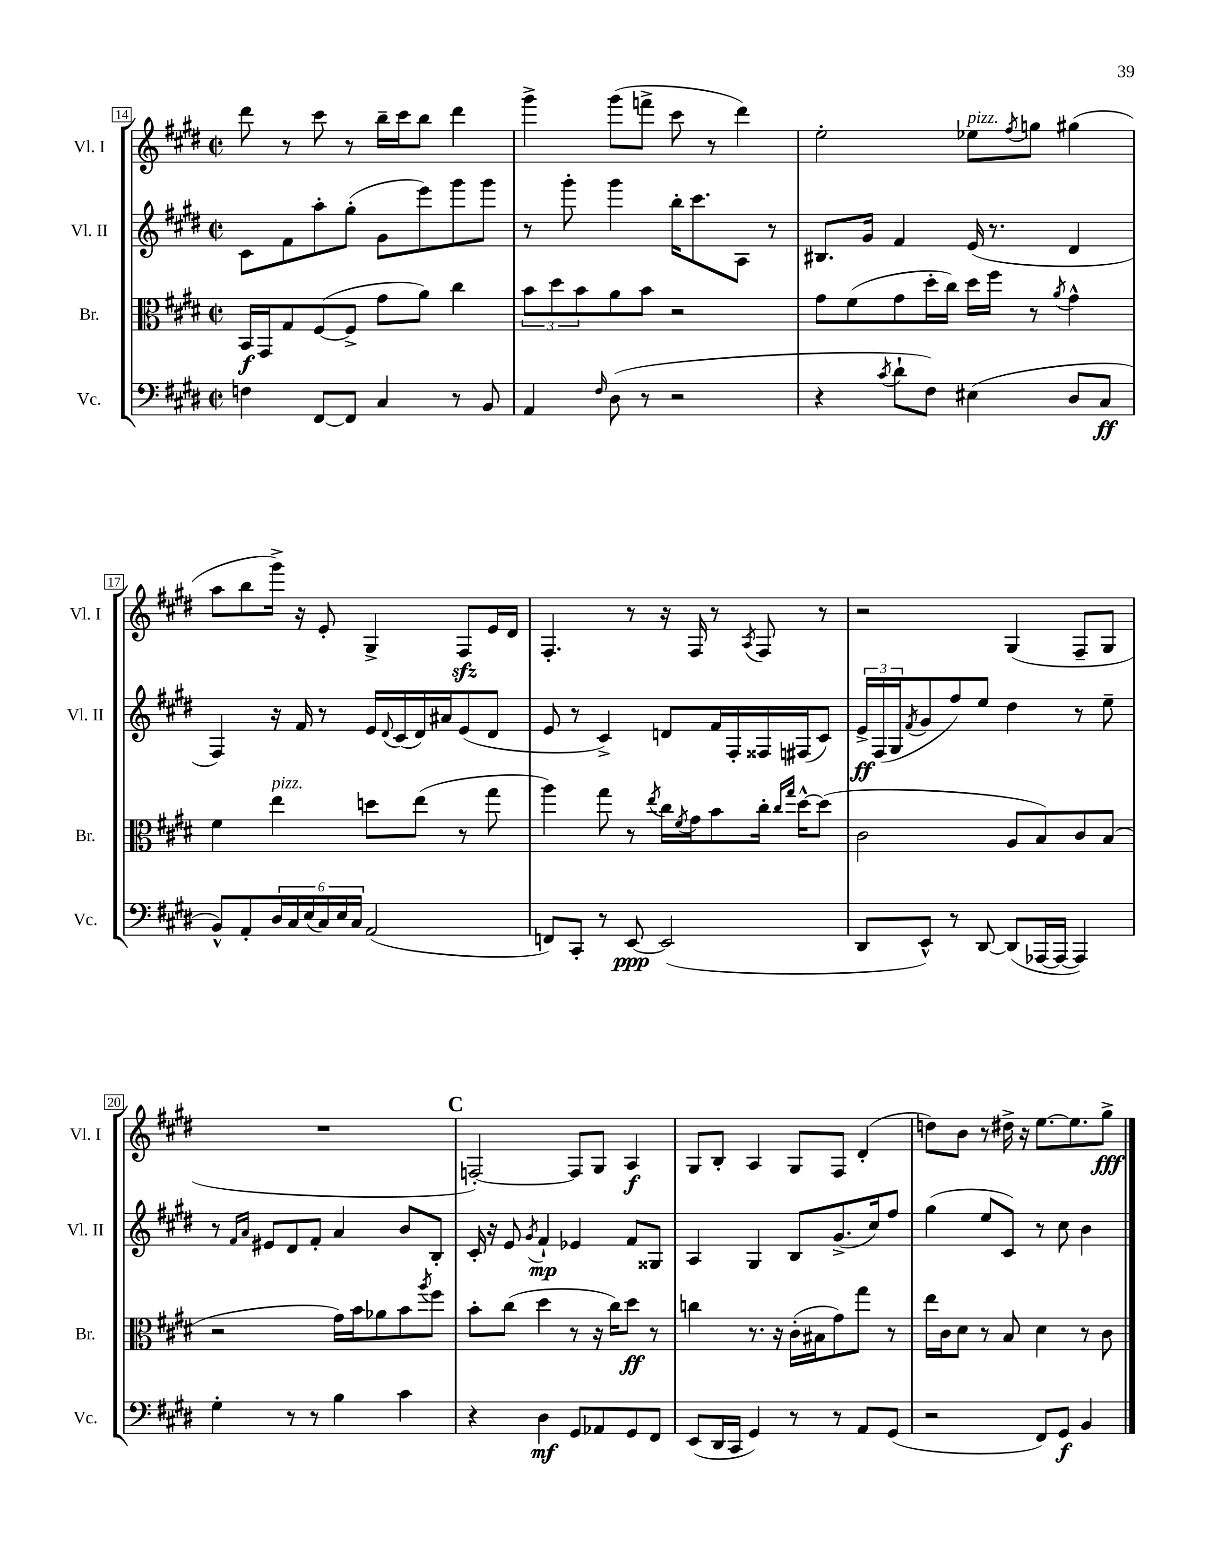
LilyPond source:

<<
\new StaffGroup <<
\new Staff = "s0" \with { instrumentName = "Vl. I" shortInstrumentName = "Vl. I" } {
    \clef treble \key e \major \defaultTimeSignature \time 2/2
    dis'''8 r8 cis'''8 r8 b''16-- cis'''16 b''8 dis'''4 |
    gis'''4-> gis'''8( f'''8-> cis'''8 r8 dis'''4) |
    e''2-. ees''8^\markup { \italic "pizz." } \acciaccatura { fis''8 } g''8 gis''4( |
    a''8 b''8 gis'''16->) r16 e'8-. gis4-> fis8\sfz e'16 dis'16 |
    fis4.-. r8 r16 fis16 r8 \acciaccatura { a8 } fis8 r8 |
    r2 gis4( fis8-- gis8 |
    R1 |
    \mark \markup { \bold "C" } f2~-.) f8 gis8 a4\f |
    gis8 b8-. a4 gis8 fis8 dis'4-.( |
    d''8) b'8 r8 dis''16-> r16 e''8.~ e''8. gis''8->\fff \bar "|." |
}
\new Staff = "s1" \with { instrumentName = "Vl. II" shortInstrumentName = "Vl. II" } {
    \clef treble \key e \major \defaultTimeSignature \time 2/2
    cis'8 fis'8 a''8-. gis''8-.( gis'8 e'''8) gis'''8 gis'''8 |
    r8 gis'''8-. gis'''4 b''16-. cis'''8. a8 r8 |
    bis8. gis'16 fis'4 e'16( r8. dis'4 |
    fis4) r16 fis'16 r8 e'16 \appoggiatura { dis'8 } cis'16( dis'16) ais'16 e'8( dis'8 |
    e'8 r8 cis'4->) d'8 fis'16 fis16-. fisis16 fis16( cis'8) |
    \tuplet 3/2 { e'16->\ff fis16( gis16 } \acciaccatura { fis'8 } gis'8 fis''8) e''8 dis''4 r8 e''8-- |
    r8 \grace { fis'16 a'16 } eis'8 dis'8 fis'8-. a'4 b'8 b8-. |
    \mark \markup { \bold "C" } cis'16-. r16 e'8 \acciaccatura { gis'8 } fis'4-!\mp ees'4 fis'8 gisis8 |
    a4 gis4 b8 gis'8.->( cis''16) fis''8 |
    gis''4( e''8 cis'8) r8 cis''8 b'4 \bar "|." |
}
\new Staff = "s2" \with { instrumentName = "Br." shortInstrumentName = "Br." } {
    \clef alto \key e \major \defaultTimeSignature \time 2/2
    b,16\f gis,16 gis8 fis8~( fis8-> gis'8 a'8) cis''4 |
    \tuplet 3/2 { b'8 dis''8 b'8 } a'8 b'8 r2 |
    gis'8 fis'8( gis'8 dis''16-. cis''16) dis''16 fis''16 r8 \acciaccatura { a'8 } gis'4-^ |
    fis'4 e''4^\markup { \italic "pizz." } d''8 e''8( r8 gis''8 |
    a''4) gis''8 r8 \acciaccatura { e''8 } cis''16 \acciaccatura { fis'8 } gis'16 b'8 cis''16-. \grace { cis''16 gis''16 } dis''16~-^ dis''8( |
    cis'2 a8 b8) cis'8 b8( |
    r2 gis'16) b'16 aes'8 b'8 \acciaccatura { a''8 } fis''8 |
    \mark \markup { \bold "C" } b'8-. cis''8( dis''4 r8 r16 cis''16) dis''8\ff r8 |
    c''4 r8. r16 cis'16-.( bis16 gis'8) gis''8 r8 |
    e''16 cis'16 dis'8 r8 b8 dis'4 r8 cis'8 \bar "|." |
}
\new Staff = "s3" \with { instrumentName = "Vc." shortInstrumentName = "Vc." } {
    \clef bass \key e \major \defaultTimeSignature \time 2/2
    f4 fis,8~ fis,8 cis4 r8 b,8 |
    a,4 \grace { fis16 } dis8( r8 r2 |
    r4 \acciaccatura { cis'8 } dis'8-! fis8) eis4( dis8 cis8\ff |
    b,8-^) a,8-. \tuplet 6/4 { dis16 cis16 e16( cis16) e16 cis16 } a,2( |
    f,8) cis,8-. r8 e,8~\ppp e,2( |
    dis,8 e,8-^) r8 dis,8~ dis,8( aes,,16~ aes,,16~ aes,,4) |
    gis4-. r8 r8 b4 cis'4 |
    \mark \markup { \bold "C" } r4 dis4\mf gis,8 aes,8 gis,8 fis,8 |
    e,8( dis,16 cis,16 gis,4) r8 r8 a,8 gis,8( |
    r2 fis,8) gis,8\f b,4 \bar "|." |
}
>>
>>
\layout { \context { \Score currentBarNumber = #14 \override BarNumber.stencil = #(make-stencil-boxer 0.1 0.3 ly:text-interface::print) } }
